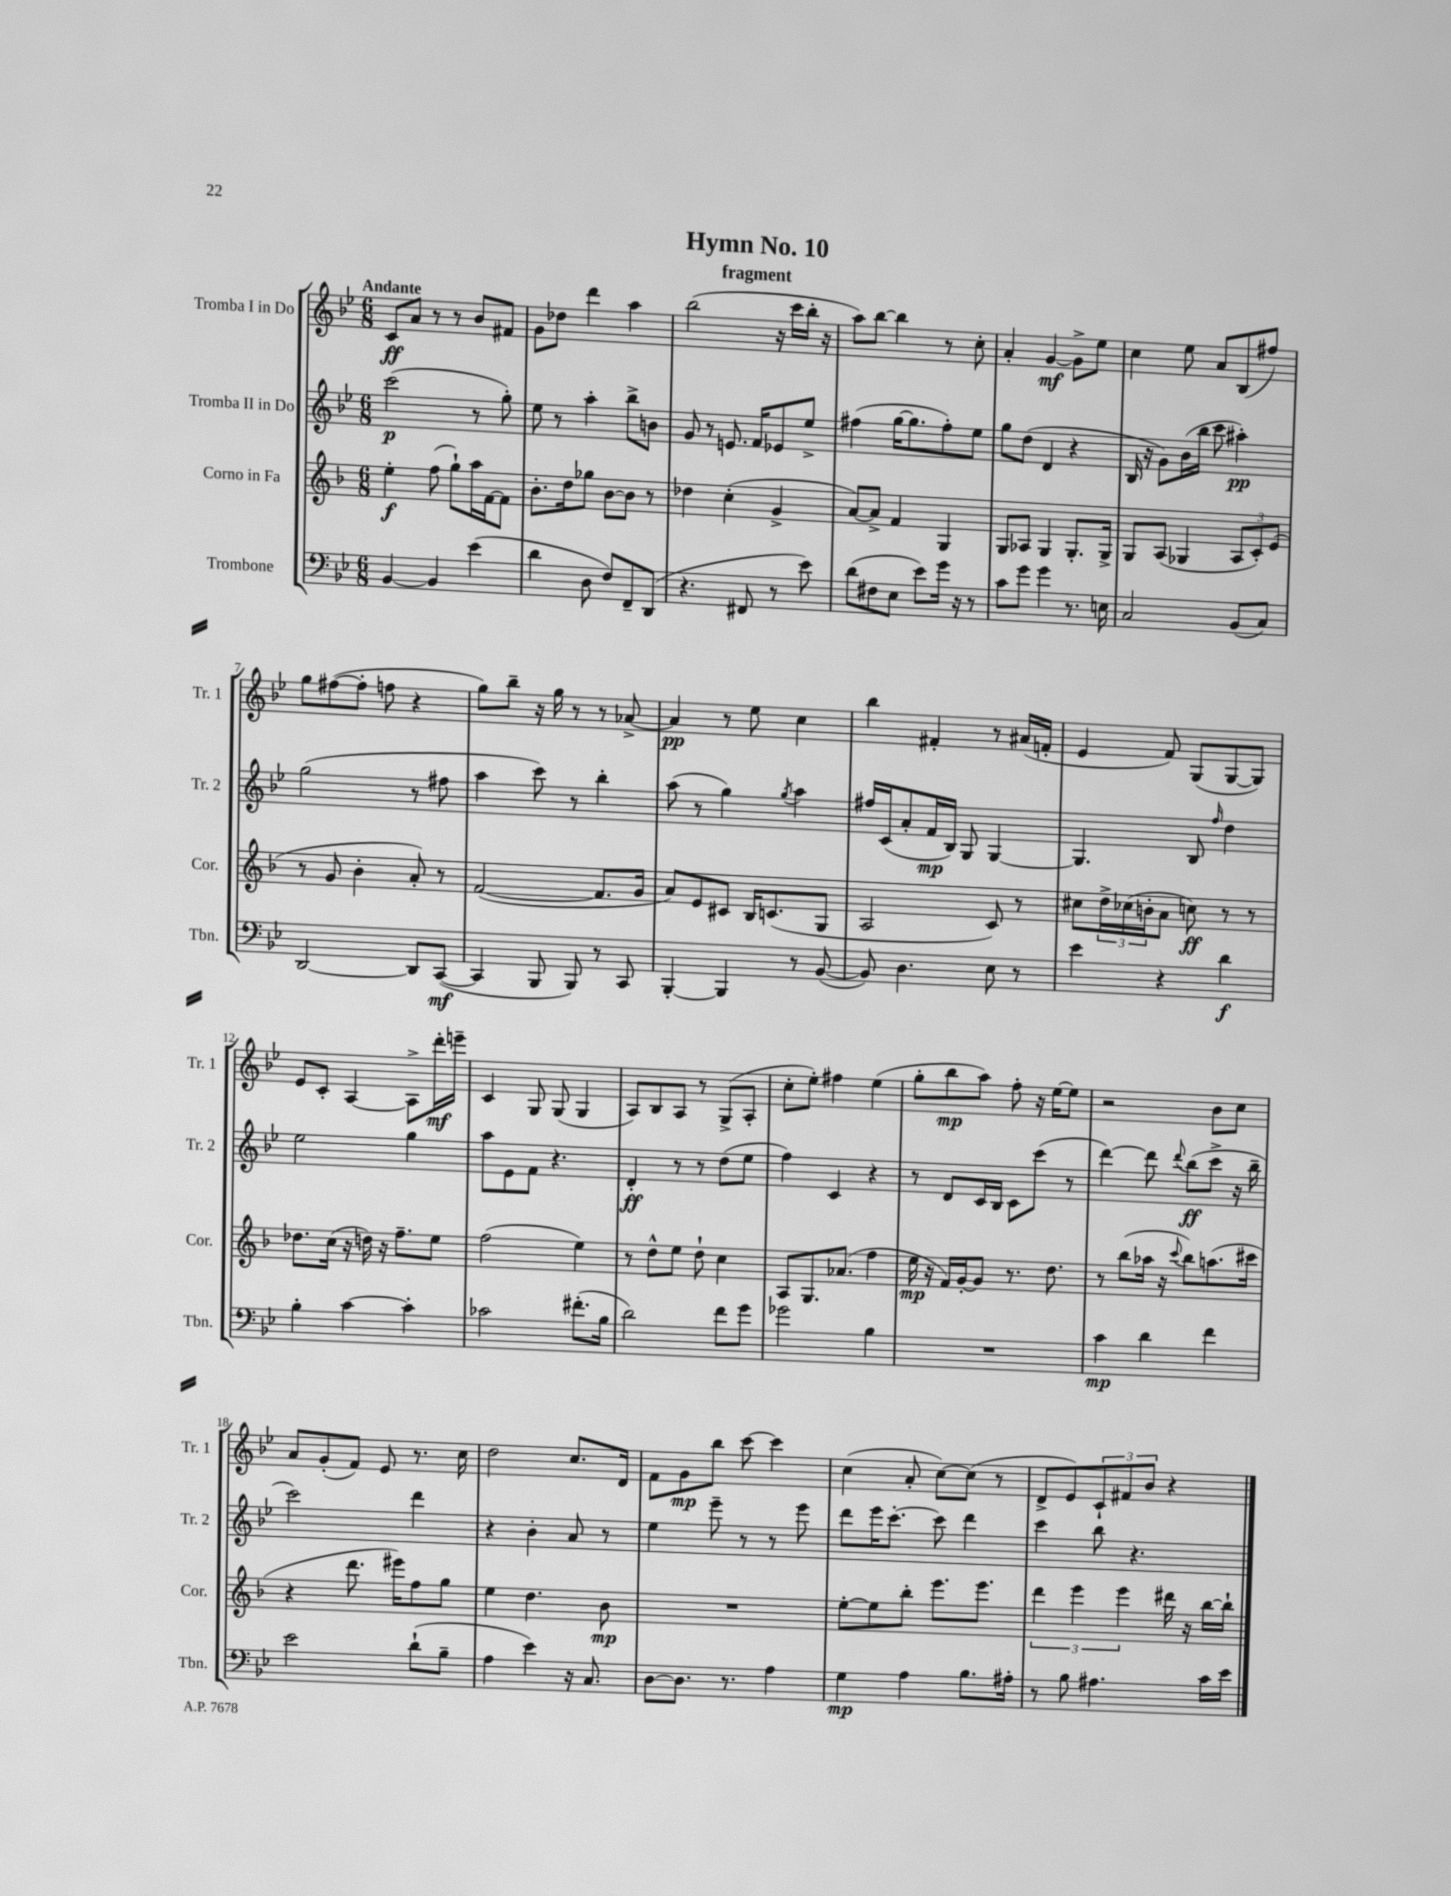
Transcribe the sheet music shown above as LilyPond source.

\header { title = "Hymn No. 10" subtitle = "fragment" }
<<
\new StaffGroup <<
\new Staff = "s0" \with { instrumentName = "Tromba I in Do" shortInstrumentName = "Tr. 1" } {
    \clef treble \key bes \major \numericTimeSignature \time 6/8 \tempo "Andante"
    c'8\ff a'8 r8 r8 bes'8 fis'8 |
    g'8 des''8 d'''4 a''4 |
    bes''2( r16 c'''16 bes''16-. r16 |
    a''8) bes''8~ bes''4 r8 c''8-. |
    a'4-. g'4~\mf g'8-> ees''8 |
    c''4 ees''8 a'8 bes8( fis''8) |
    g''8 fis''8~( fis''8-. f''8 r4 |
    g''8) bes''8-- r16 g''16 r8 r8 aes'8~-> |
    aes'4\pp r8 ees''8 c''4 |
    bes''4 fis'4-. r8 ais'16( f'16-. |
    ees'4 f'8) g8( g8~ g8) |
    ees'8 c'8-. a4~ a8-> d'''16-.\mf e'''16-- |
    c'4 g8 g8( g4 |
    a8) bes8 a8 r8 g8->( a8-. |
    c''8-. ees''8-.) fis''4 ees''4( |
    g''8-. bes''8\mp a''8) f''8-. r16 ees''16~ ees''8 |
    r2 bes'8 c''8 |
    a'8 g'8-.( f'8) ees'8 r8. c''16 |
    d''2 c''8. d'16 |
    f'8 g'8\mp bes''8 c'''8~ c'''4 |
    c''4( a'8-. c''8~) c''8( r8 |
    d'8-> ees'8) \tuplet 3/2 { c'8-! fis'8 bes'8 } r4 \bar "|." |
}
\new Staff = "s1" \with { instrumentName = "Tromba II in Do" shortInstrumentName = "Tr. 2" } {
    \clef treble \key bes \major \numericTimeSignature \time 6/8
    c'''2\p( r8 g''8-.) |
    ees''8 r8 a''4-. bes''8-> b'8 |
    g'8 r8 e'8. f'16 ees'8 ees''8-> |
    fis''4( g''16~ g''8. fis''8-.) ees''8 |
    g''8 d''8( d'4 r4 |
    bes16 r16 g'8) bes'16( bes''16 c'''8 ais''4-.\pp) |
    g''2( r8 fis''8 |
    a''4 c'''8) r8 bes''4-. |
    a''8( r8 g''4) \acciaccatura { g''8 } a''4 |
    fis''16 c'16( a'8-. f'16\mp bes16) g8 g4~ |
    g4. bes8 \grace { f''16 } d''4 |
    ees''2 g''4 |
    a''8 ees'8 f'8 r4. |
    d'4-.\ff r8 r8 d''8( ees''8 |
    f''4) c'4 r4 |
    r8 d'8 c'16 bes16 c'8 c'''8( r8 |
    d'''4~) d'''8 \appoggiatura { d'''8 } bes''8\ff( c'''8-> r16 bes''16-- |
    c'''2) d'''4 |
    r4 bes'4-. a'8 r8 |
    ees''4 ees'''8-- r8 r8 ees'''8 |
    d'''8 ees'''16 c'''8.~-. c'''8 d'''4 |
    c'''4 bes''8 r4. \bar "|." |
}
\new Staff = "s2" \with { instrumentName = "Corno in Fa" shortInstrumentName = "Cor." } {
    \clef treble \key f \major \numericTimeSignature \time 6/8
    e''4-.\f f''8( g''8-!) a''16 f'16~ f'8 |
    bes'8.-. d''16 ges''8 bes'8~ bes'8 r8 |
    des''4 c''4-.( g'4-> |
    a'8~) a'8-> f'4 g4 |
    g8 aes8 g4 g8.-. g16-> |
    g8 a8( ges4 \tuplet 3/2 { a8 c'8-.) e'8( } |
    r8 g'8 bes'4-. a'8-.) r8 |
    f'2~( f'8. g'16 |
    a'8) e'8 cis'8 bes16 c'8.( g8 |
    a2 c'8) r8 |
    cis''8 \tuplet 3/2 { d''16-> ces''16( b'16-. } a'8 c''8\ff) r8 r8 |
    des''8. c''16( r16 d''16) r16 f''8.-- e''8 |
    f''2( e''4) |
    r8 d''8-^ e''8 d''8-! c''4 |
    a8 g8. aes'8.( f''4 |
    e''16\mp r16 f'16) g'16~-. g'8 r8. d''8. |
    r8 bes''8( aes''16 r16 \appoggiatura { c'''8 } bes''8) a''8.( cis'''16 |
    r4 d'''8. eis'''16) f''8 g''8 |
    e''4 d''4. bes'8\mp |
    R2. |
    e''8~-. e''8 bes''8-. e'''8. e'''8. |
    \tuplet 3/2 { d'''4 e'''4 e'''4 } dis'''16 r16 bes''16~ bes''16-! \bar "|." |
}
\new Staff = "s3" \with { instrumentName = "Trombone" shortInstrumentName = "Tbn." } {
    \clef bass \key bes \major \numericTimeSignature \time 6/8
    bes,4~ bes,4 ees'4( |
    d'4 d8 f8) f,8-- d,8( |
    r4. fis,8 r8 ees'8) |
    d'8( fis8 ees8 ees'8) g'16 r16 r8 |
    c'8 g'8 g'4 r8. e16 |
    c2 bes,8( c8) |
    d,2~ d,8 c,8~\mf( |
    c,4 bes,,8 bes,,8) r8 c,8 |
    bes,,4~-. bes,,4 r8 bes,8~( |
    bes,8) d4. ees8 r8 |
    ees'4 r4 d'4\f |
    bes4-. c'4~ c'4-. |
    ces'2 fis'8.-.( bes16 |
    d'2) f'8 g'8 |
    ges'2 bes4 |
    R2. |
    c'4\mp d'4 f'4 |
    ees'2 d'8-!( bes8-- |
    a4 ees'4) r16 c8. |
    d8~ d8. r8. a4 |
    g4\mp a4 bes8. ais16-. |
    r8 bes8 ais4. c'16 ees'16 \bar "|." |
}
>>
>>
